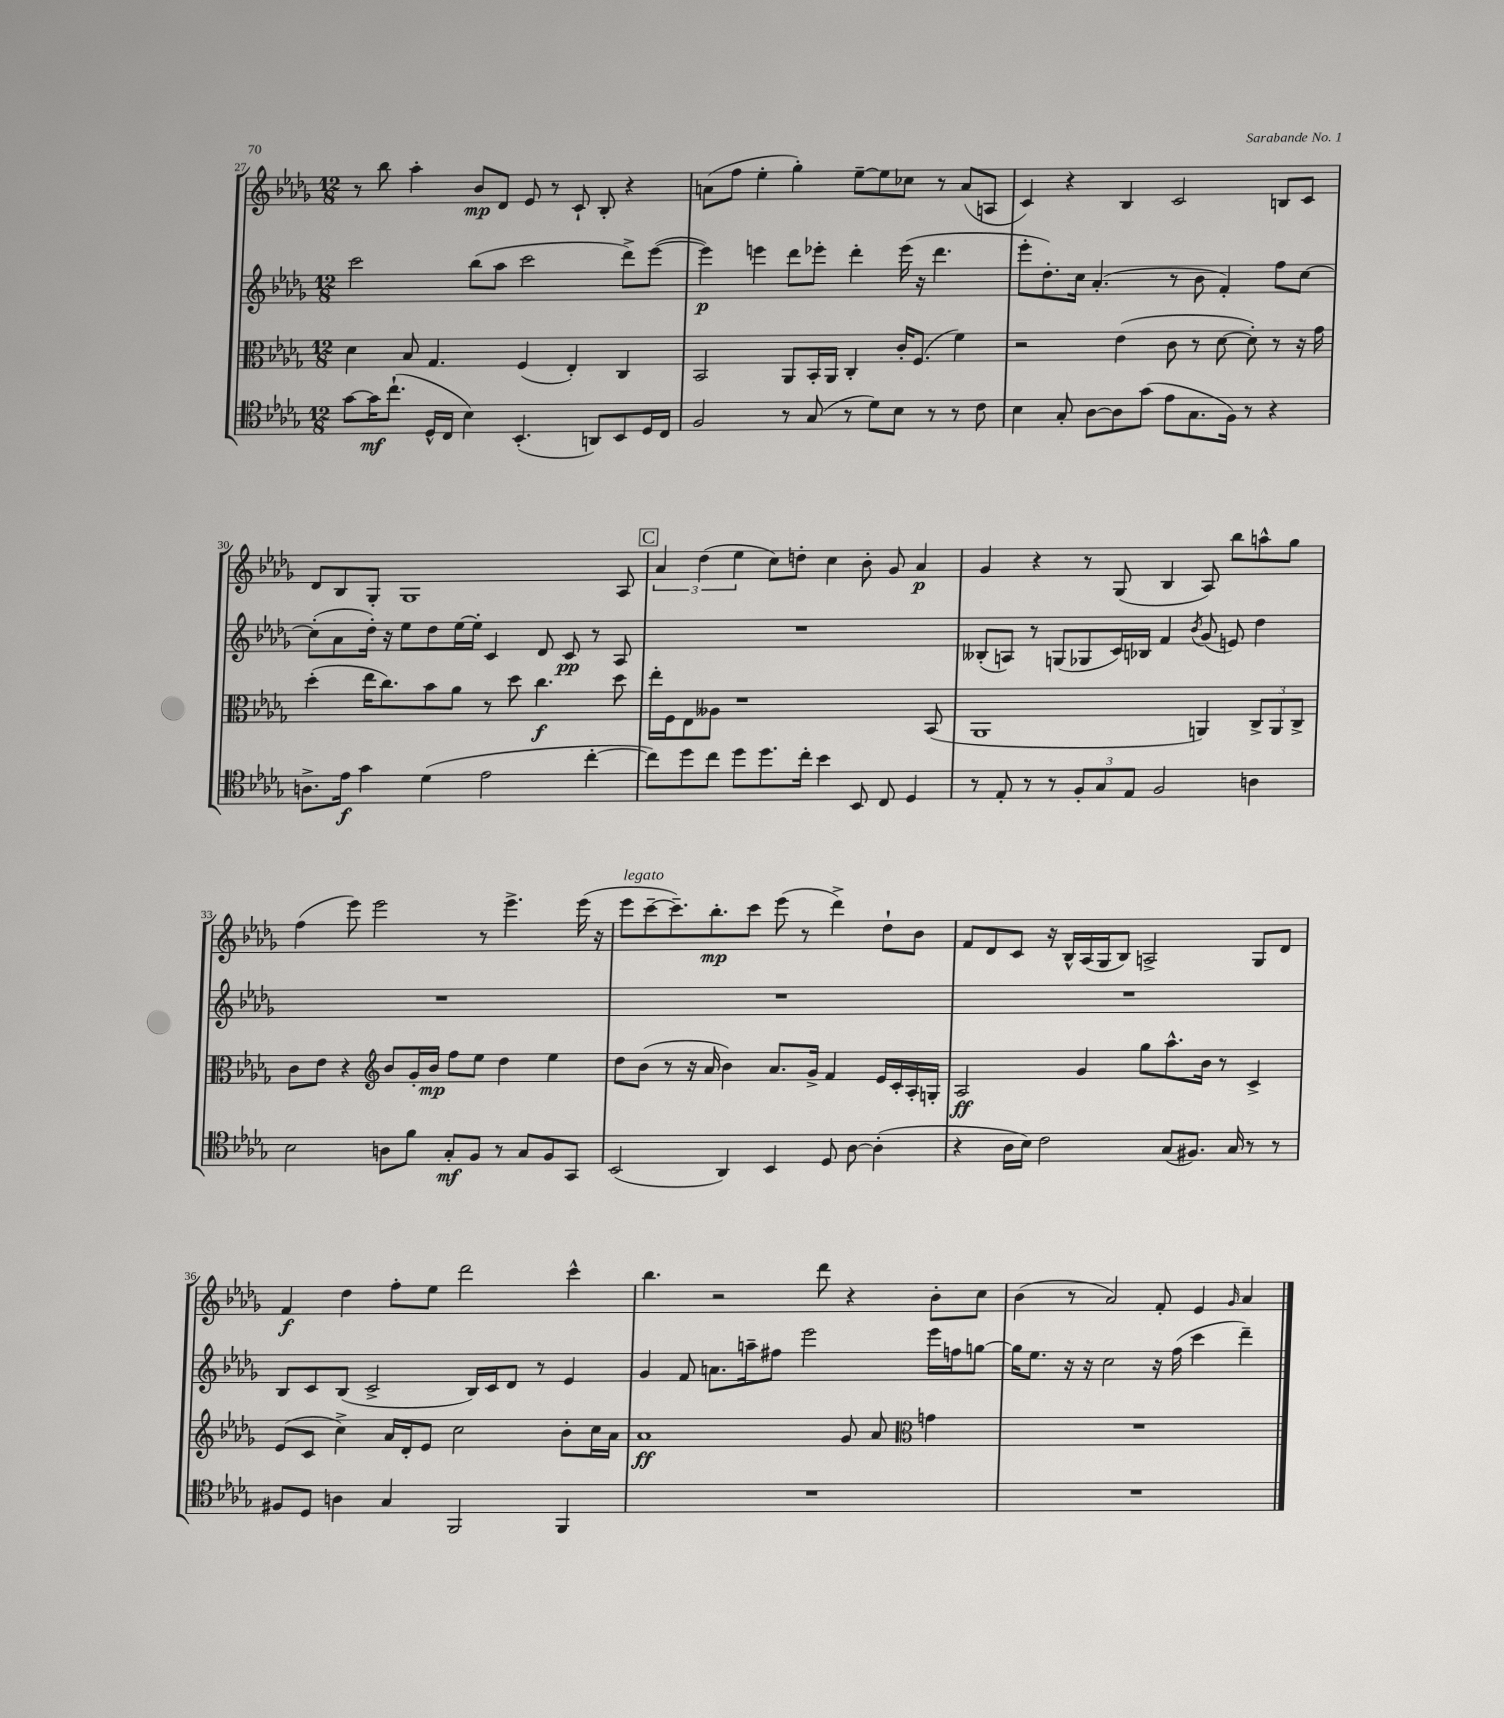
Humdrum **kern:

**kern	**kern	**kern	**kern
*staff4	*staff3	*staff2	*staff1
*clefC4	*clefC3	*clefG2	*clefG2
*k[b-e-a-d-g-]	*k[b-e-a-d-g-]	*k[b-e-a-d-g-]	*k[b-e-a-d-g-]
*M12/8	*M12/8	*M12/8	*M12/8
[8g-\L	4d-\	2ccc\	8r
16g-\]K	.	.	8bb-\
(8.cc`\J	.	.	.
.	8B-/	.	4aa-'\
16D-^^/LL	4.G-/	.	.
16C/JJ	.	.	.
4B-\)	.	(8bb-\L	8b-/L
.	.	8aa-\J	8d-/J
(4.BB-'/	(4F/	2ccc\	8e-/
.	.	.	8r
.	4E-'/)	.	8c`/
8AA/L)	.	.	8B-'/
8BB-/	4C/	8ddd-^\L)	4r
16D-/L	.	([8eee-\J	.
16C/JJ	.	.	.
=	=	=	=
2F/	2BB-/	4eee-\])	(8a\L
.	.	.	8ff\J
.	.	4eee\	4ee-'\
8r	8AA-/L	8ddd-\L	4gg-'\)
(8G-/	16BB-'/L	8eee-'\J	.
.	16AA-/JJ	.	.
8r	4C'/	4ddd-'\	[8ee-~\L
8d-\L)	.	.	8ee-\]
8B-\J	16c'/LK	(16eee-\	8cc-\J
.	(8.F/J	16r	.
8r	.	4.ddd-\	8r
8r	4f\)	.	(8a/L
8c\	.	.	8A/J
=	=	=	=
4B-\	2r	8eee-'\L	4c/)
.	.	8.dd-'\)	.
8G-'/	.	.	4r
.	.	16cc\Jk	.
[8A-\L	.	(4.a-'/	.
8A-\]	(4e-\	.	4B-/
(8g-\J	.	.	.
8e-\L	8c\	8r	2c/
8.G-\	8r	8b-\	.
.	[8d-\	4f'/)	.
16F\Jk)	.	.	.
8r	8d-'\])	.	.
4r	8r	8ff\L	8B/L
.	16r	[8cc\J	8c/J
.	16g-\	.	.
=	=	=	=
8.A^\L	(4dd-'\	(8cc'\]L	8d-/L
.	.	8a-\	8B-/
16e-\Jk	.	.	.
4g-\	16ee-\LK	16dd-'\Jk)	8G-'/J
.	8.cc\)	16r	.
.	.	8ee-\L	1G-
(4d-\	8b-\	8dd-\	.
.	8a-\J	[16ee-\L	.
.	.	16ee-'\]JJ	.
2e-\	8r	4c/	.
.	8dd-\	.	.
.	4.cc\	8d-/	.
.	.	8c/	.
[4cc'\	.	8r	.
.	8dd-\	8A-/	8A-/
=	=	=	=
8cc\]L)	16ee-'\LL	1.r	6a-/
.	16F\J	.	.
8dd-\	8E-\	.	.
.	.	.	(6dd-\
8cc\J	8A--\J	.	.
.	.	.	6ee-\
8dd-\L	1r	.	.
8.dd-\	.	.	8cc\L)
.	.	.	8dd'\J
16cc'\Jk	.	.	.
4b-\	.	.	4cc\
8BB-/	.	.	8b-'\
8C/	.	.	8g-/
4D-/	.	.	4a-/
.	(8BB-/	.	.
=	=	=	=
8r	1AA-	(8B--'/L	4g-/
8E-'/	.	8A/J)	.
8r	.	8r	4r
8r	.	(8G/L	.
12F'/L	.	8G-/	8r
12G-/	.	.	.
.	.	16c/L)	(8G-/
12E-/J	.	.	.
.	.	16B-/JJ	.
2F/	.	4f/	4B-/
.	.	8qb-/	.
.	4AA/)	(8g-/	8A-/)
.	.	8e/)	8bb-\L
4A\	12C^/L	4dd-\	8aa^^\
.	12AA/	.	.
.	.	.	8gg-\J
.	12C^/J	.	.
=	=	=	=
2B-\	8c\L	1.r	(4ff\
.	8e-\J	.	.
.	4r	.	8eee-\)
.	.	.	2eee-\
*	*clefG2	*	*
8A\L	8b-/L	.	.
8f\J	16g-'/L	.	.
.	16b-/JJ	.	.
8G-'/L	8ff\L	.	.
8F/J	8ee-\J	.	8r
8r	4dd-\	.	4.eee-^\
8G-/L	.	.	.
8F/	4ee-\	.	.
8GG-/J	.	.	(16eee-\
.	.	.	16r
=	=	=	=
(2BB-/	8dd-\L	1.r	8eee-\L
.	(8b-\J	.	[8ccc~\
.	8r	.	8.ccc~\])
.	16r	.	.
.	16a-/	.	8.bb-'\
4AA-/)	4b-\)	.	.
.	.	.	8ccc\J
4BB-/	8.a-/L	.	(8eee-\
.	.	.	8r
.	16g-^/Jk	.	.
8D-/	4f/	.	4ddd-^\)
[8A-\	.	.	.
(4A-'\]	16e-/LL	.	8dd-`\L
.	16c'/	.	.
.	16A-'/	.	8b-\J
.	16G'/JJ	.	.
=	=	=	=
4r	2A-/	1.r	8f/L
.	.	.	8d-/
16A-\LL	.	.	8c/J
16B-\JJ)	.	.	.
2c\	.	.	16r
.	.	.	16B-^^/LL
.	4g-/	.	(16A-/
.	.	.	16G-/J
.	.	.	8B-/J)
.	8gg-\L	.	2A^/
(8G-/L	8.aa-^^\	.	.
8.F#/J)	.	.	.
.	16b-\Jk	.	.
.	8r	.	.
16G-/	.	.	.
8r	4c^/	.	8G-/L
8r	.	.	8d-/J
=	=	=	=
8F#/L	(8e-/L	8B-/L	4f/
8D-/J	8c/J	8c/	.
4A\	4cc^\)	(8B-/J	4dd-\
.	.	2c^/	.
4G-/	16a-/LL	.	8ff'\L
.	16d-'/J	.	.
.	8e-/J	.	8ee-\J
2FF/	2cc\	.	2ddd-\
.	.	16B-/LL)	.
.	.	16c/J	.
.	.	8d-/J	.
.	.	8r	.
4FF/	8b-'\L	4e-/	4ccc^^\
.	16cc\L	.	.
.	16a-\JJ	.	.
=	=	=	=
1.r	1a-	4g-/	4.bb-\
.	.	8f/	.
.	.	8.a\L	2r
.	.	16aa~\k	.
.	.	8ff#\J	.
.	.	2eee-\	.
.	.	.	8ddd-\
.	8g-/	.	4r
.	8a-/	.	.
*	*clefC3	*	*
.	4g\	16eee-\LL	8b-'\L
.	.	16ff\J	.
.	.	[8gg\J	8cc\J
=	=	=	=
1.r	1.r	16gg\]LK	(4b-\
.	.	8.ee-\J	.
.	.	16r	8r
.	.	16r	.
.	.	2cc\	2a-/)
.	.	16r	8f'/
.	.	(16ff\	.
.	.	4ccc\	4e-/
.	.	.	16qqg-/
.	.	4ddd-~\)	4a-/
==	==	==	==
*-	*-	*-	*-
